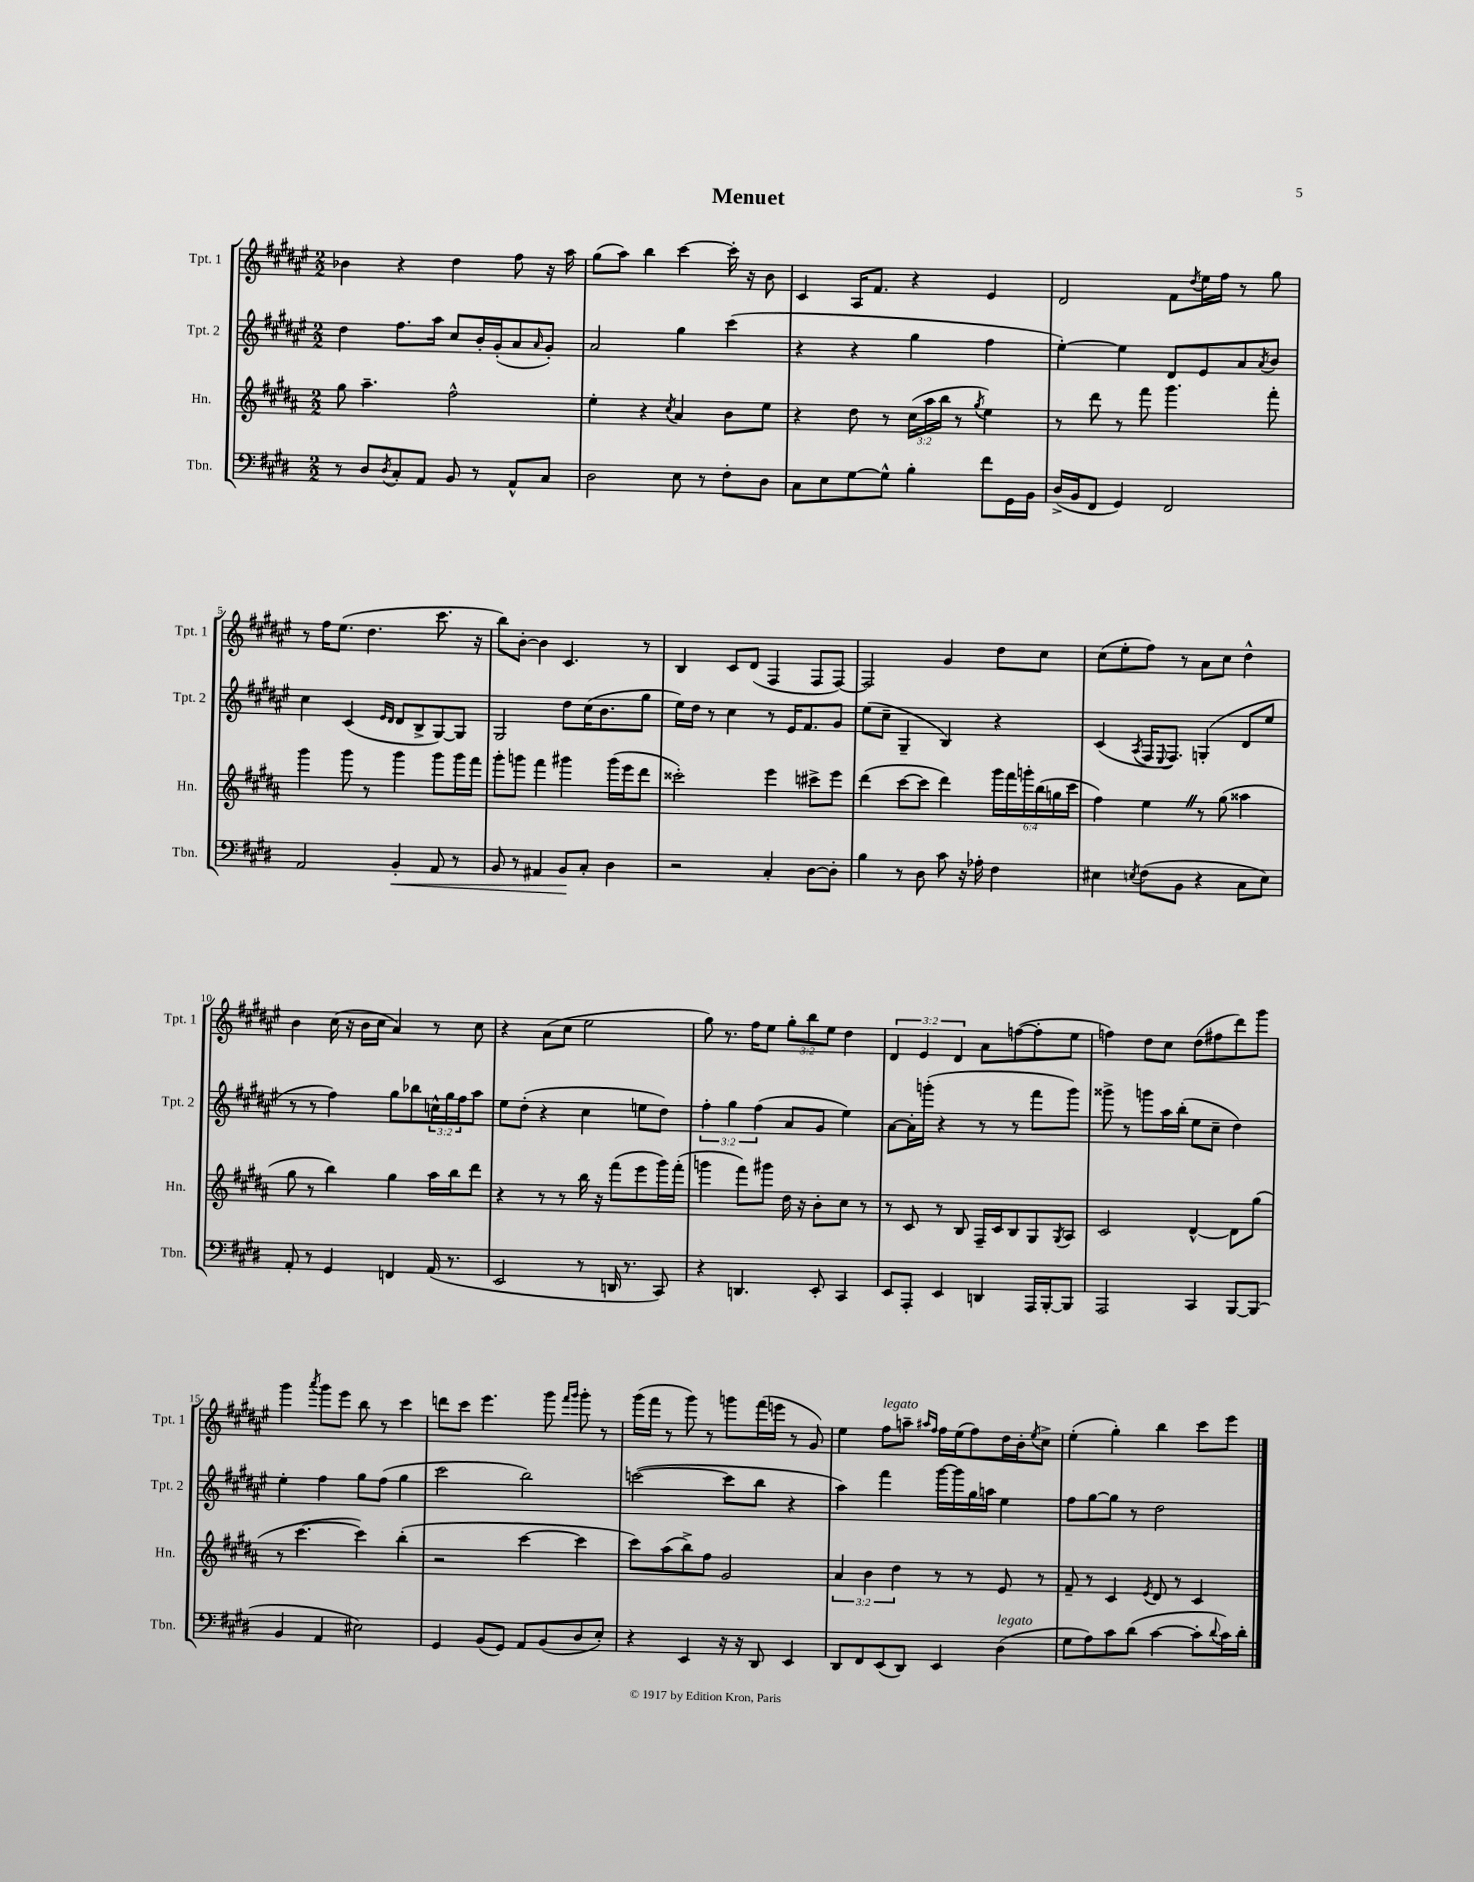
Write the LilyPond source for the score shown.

\header { title = "Menuet" }
<<
\new StaffGroup <<
\new Staff = "s0" \with { instrumentName = "Tpt. 1" shortInstrumentName = "Tpt. 1" } {
    \clef treble \key fis \major \numericTimeSignature \time 2/2 \override Staff.TupletNumber.text = #tuplet-number::calc-fraction-text
    bes'4 r4 dis''4 fis''8 r16 ais''16 |
    gis''8( ais''8) b''4 cis'''4~ cis'''16-. r16 b'8 |
    cis'4 ais16 fis'8. r4 eis'4 |
    dis'2 fis'8 \acciaccatura { dis''8 } eis''16 fis''16 r8 gis''8 |
    r8 fis''16 eis''8.( dis''4. cis'''8. r16 |
    b''8) b'8~-. b'4 cis'4. r8 |
    b4 cis'8 dis'8( fis4 fis8 fis8~) |
    fis2 gis'4 dis''8 cis''8 |
    cis''8( eis''8-. fis''8) r8 ais'8 cis''8 dis''4-^ |
    b'4 cis''16( r16 b'16 cis''16 ais'4) r8 cis''8 |
    r4 ais'8( cis''8 eis''2 |
    gis''8) r8. fis''16 eis''8 \tuplet 3/2 { gis''8-. b''8 eis''8 } dis''4 |
    \tuplet 3/2 { dis'4 eis'4 dis'4 } ais'8 f''8~( f''8-. eis''8 |
    f''4) dis''8 cis''8 dis''8( fis''8 dis'''8) gis'''8 |
    gis'''4 \acciaccatura { ais'''8 } gis'''8 eis'''8 b''8 r8 cis'''4 |
    d'''8 cis'''8 eis'''4. gis'''8 \grace { fis'''16 gis'''16 } gis'''8-. r8 |
    gis'''16( fis'''16 r8 gis'''8) r8 g'''8 fis'''16( e'''16 r8 gis'8) |
    eis''4 fis''8^\markup { \italic "legato" } a''8-- \grace { ais''16 fis''16 } fis''16 eis''16( fis''8) dis''16 b'16-. \acciaccatura { eis''8 } cis''8-> |
    eis''4-.( gis''4-.) b''4 cis'''8 eis'''8 \bar "|." |
}
\new Staff = "s1" \with { instrumentName = "Tpt. 2" shortInstrumentName = "Tpt. 2" } {
    \clef treble \key fis \major \numericTimeSignature \time 2/2 \override Staff.TupletNumber.text = #tuplet-number::calc-fraction-text
    dis''4 fis''8. ais''16 cis''8 b'16-. gis'16-.( ais'8 \grace { ais'16 } gis'8-.) |
    ais'2 gis''4 cis'''4( |
    r4 r4 gis''4 fis''4 |
    eis''4~-.) eis''4 dis'8 eis'8 ais'8 \acciaccatura { ais'8 } b'8 |
    cis''4 cis'4( \grace { eis'16 dis'16 } dis'8 b8-> gis8~) gis8 |
    gis2 dis''8 cis''16( b'8. gis''8 |
    eis''16) dis''16 r8 cis''4 r8 eis'16 fis'8. gis'8 |
    eis''8( cis''8-- gis4-- b4) r4 |
    cis'4( \acciaccatura { ais8 } fis16 \appoggiatura { eis8 } fis8.) g4-.( dis'8 eis''8 |
    r8 r8 fis''4) gis''8 bes''8 \tuplet 3/2 { c''16-^ gis''16 fis''16 } ais''8 |
    eis''8 dis''8-.( r4 cis''4 e''8 dis''8) |
    \tuplet 3/2 { fis''4-. gis''4 fis''4( } ais'8 gis'8 eis''4) |
    ais'8~ ais'16-. g'''16-.( r4 r8 r8 fis'''8 g'''8) |
    gisis'''8-> r8 g'''8 ais''16 b''16-.( eis''8 cis''8-- dis''4) |
    eis''4-. fis''4 gis''8 fis''8( gis''4 |
    cis'''2 b''2) |
    c'''2~( c'''8 b''8 r4 |
    ais''4) fis'''4 gis'''16~ gis'''16 gis''16 a''16 eis''4 |
    fis''8 gis''8~ gis''8 r8 dis''2 \bar "|." |
}
\new Staff = "s2" \with { instrumentName = "Hn." shortInstrumentName = "Hn." } {
    \clef treble \key b \major \numericTimeSignature \time 2/2 \override Staff.TupletNumber.text = #tuplet-number::calc-fraction-text
    gis''8 ais''4.-- fis''2-^ |
    e''4-. r4 \acciaccatura { cis''8 } ais'4 b'8 e''8 |
    r4 dis''8 r8 \tuplet 3/2 { cis''16( ais''16 b''16 } r8 \acciaccatura { gis''8 } e''4) |
    r8 dis'''8 r8 fis'''8 gis'''4. fis'''8-. |
    gis'''4 gis'''8 r8 gis'''4 gis'''8 gis'''16 fis'''16 |
    gis'''8-. g'''8 fis'''4 gis'''4 gis'''16( e'''16 dis'''8 |
    cisis'''2-.) e'''4 cis'''8-> e'''8 |
    dis'''4( cis'''8~ cis'''8 dis'''4) \tuplet 6/4 { gis'''16 fis'''16 g'''16-. b''16( g''16 cis'''16 } |
    fis''4) e''4 \once \override BreathingSign.text = \markup { \musicglyph "scripts.caesura.straight" } \breathe r8 gis''8( aisis''4 |
    gis''8 r8 b''4) gis''4 ais''16 b''16 dis'''8 |
    r4 r8 r8 b''16 r16 fis'''8( e'''8 gis'''16) fis'''16-.( |
    g'''4 fis'''8) gis'''8 dis''16 r16 b'8-. cis''8 r8 |
    r8 cis'8 r8 b8 fis16-- cis'16 b8 gis8 \acciaccatura { gis8 } ais8 |
    cis'2 dis'4~-^ dis'8 gis''8( |
    r8 cis'''4.~ cis'''4) b''4-.( |
    r2 cis'''4~ cis'''4 |
    cis'''8) ais''8( b''8->) fis''8 gis'2 |
    \tuplet 3/2 { ais'4 b'4 dis''4 } r8 r8 e'8 r8 |
    fis'8-- r8 cis'4 \acciaccatura { e'8 } dis'8 r8 cis'4 \bar "|." |
}
\new Staff = "s3" \with { instrumentName = "Tbn." shortInstrumentName = "Tbn." } {
    \clef bass \key e \major \numericTimeSignature \time 2/2
    r8 dis8 \acciaccatura { dis8 } cis8-. a,8 b,8 r8 a,8-^ cis8 |
    dis2 e8 r8 fis8-. dis8 |
    cis8 e8 gis8~ gis8-^ b4-. fis'8 gis,16 b,16 |
    dis16->( b,16 fis,8 gis,4) fis,2 |
    a,2 b,4-.\< a,8 r8 |
    b,8 r8 ais,4 b,8\! cis8-. dis4 |
    r2 cis4-. dis8~ dis8-. |
    b4 r8 dis8 cis'8 r16 aes16-. fis4 |
    eis4 \acciaccatura { e8 } fis8( b,8 r4 cis8 e8) |
    a,8-. r8 gis,4 f,4 a,16( r8. |
    e,2 r8 d,16 r8. cis,8) |
    r4 d,4. e,8-. cis,4 |
    e,8 a,,8-. e,4 d,4 a,,16 b,,16~-. b,,8 |
    a,,2 cis,4 b,,8~ b,,8( |
    b,4 a,4 eis2) |
    gis,4 b,8( gis,8) a,8 b,8( dis8 e8-.) |
    r4 e,4 r16 r16 dis,8 e,4 |
    dis,8 fis,8 e,8( dis,8) e,4 dis4^\markup { \italic "legato" }( |
    gis8 a8) cis'8 dis'8( cis'4~ cis'8-. \appoggiatura { dis'8 } cis'16) dis'16-. \bar "|." |
}
>>
>>
